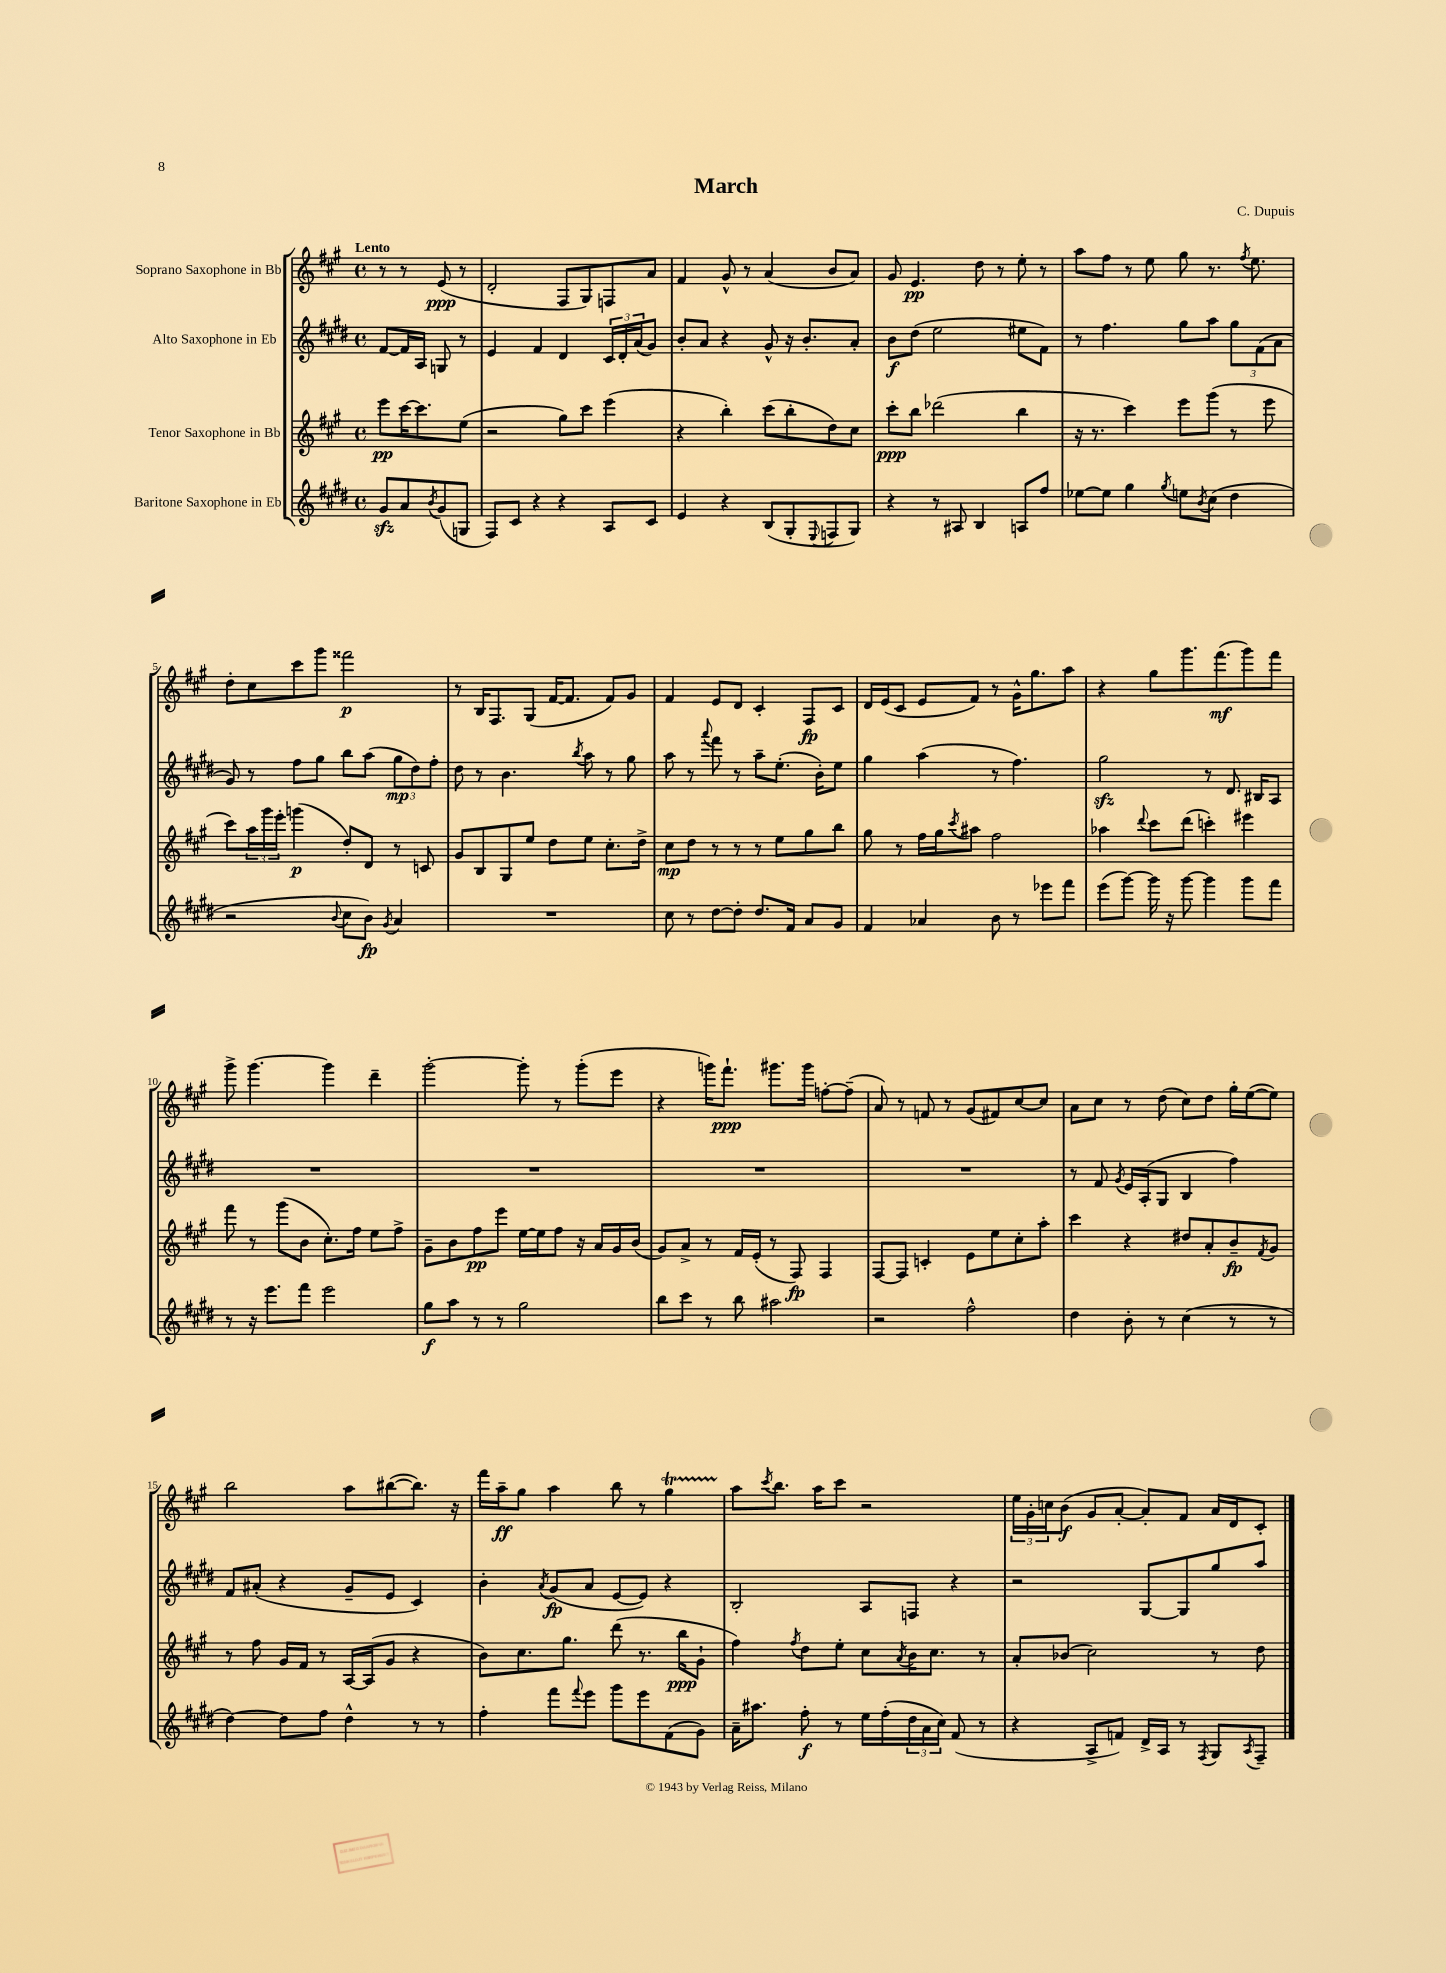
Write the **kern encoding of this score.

**kern	**kern	**kern	**kern
*staff4	*staff3	*staff2	*staff1
*clefG2	*clefG2	*clefG2	*clefG2
*k[f#c#g#d#]	*k[f#c#g#]	*k[f#c#g#d#]	*k[f#c#g#]
*M4/4	*M4/4	*M4/4	*M4/4
*met(c)	*met(c)	*met(c)	*met(c)
8g#/L	8eee\L	[8f#/L	8r
8a/	[16ccc#\K	16f#/]L	8r
.	8.ccc#\]	16A/JJ	.
8qb/	.	.	.
(8g#/	.	8G/	(8e/
8G/J	(8ee\J	8r	8r
=	=	=	=
8F#/L)	2r	4e/	2d'/
8c#/J	.	.	.
4r	.	4f#/	.
4r	8gg#\L)	4d#/	8F#/L
.	8ccc#\J	.	8G#/)
8A/L	(4eee\	24c#/LL	8F/
.	.	24d#'/	.
.	.	(24a/J	.
8c#/J	.	8g#/J)	8a/J
=	=	=	=
4e/	4r	8b'/L	4f#/
.	.	8a/J	.
4r	4bb'\)	4r	8g#^^/
.	.	.	8r
(8B/L	(8ccc#\L	8g#^^/	(4a/
8G#'/	8bb'\	16r	.
.	.	8.b'/L	.
8qqE/	.	.	.
8F/	8dd\)	.	8b/L
8G#/J)	8cc#\J	8a'/J	8a/J)
=	=	=	=
4r	8ccc#'\L	8b\L	8g#/
.	8bb\J	(8dd#\J	4.e/
8r	(2ddd-\	2ee\	.
8A#/	.	.	.
4B/	.	.	8dd\
.	.	.	8r
8A/L	4bb\	8ee#\L	8ee'\
8ff#/J	.	8f#\J)	8r
=	=	=	=
[8ee-\L	16r	8r	8aa\L
.	8.r	.	.
8ee-\]J	.	4.ff#\	8ff#\J
4gg#\	4ccc#\)	.	8r
.	.	.	8ee\
8qgg#/	.	.	.
8ee\L	8eee\L	8gg#\L	8gg#\
8qb/	.	.	.
(8cc#\J	(8ggg#\J	8aa\J	8.r
4dd#\	8r	12gg#\L	.
.	.	.	8qff#/
.	.	.	8.ee\
.	.	(12f#\	.
.	8eee\	.	.
.	.	12a\J	.
=	=	=	=
2r	8ccc#\L)	8g#/)	8dd'\L
.	24aa\L	8r	8cc#\
.	24ggg#\	.	.
.	24eee'\JJ	.	.
.	(4ggg\	8ff#\L	8ccc#\
.	.	8gg#\J	8ggg#\J
8qqb/	.	.	.
8cc#\L	8dd'/L)	8bb\L	2fff##\
8b\J)	8d/J	(8aa\J	.
8qg#/	.	.	.
4a/	8r	12gg#\L	.
.	.	12dd#\)	.
.	8c/	.	.
.	.	12ff#'\J	.
=	=	=	=
1r	8g#/L	8dd#\	8r
.	8B/	8r	16B/LK
.	.	.	8.F#/
.	8G#/	4.b\	.
.	8ee/J	.	(8G#/J
.	8dd\L	.	[16f#/LK
.	.	.	8.f#/]J
.	.	8qbb/	.
.	8ee\J	8aa\	.
.	8.cc#'\L	8r	8f#/L)
.	.	8gg#\	8g#/J
.	16dd^\Jk	.	.
=	=	=	=
8cc#\	8cc#\L	8aa\	4f#/
8r	8dd\J	8r	.
.	.	8qqaaa/	.
[8dd#\L	8r	8fff#\	8e/L
8dd#'\]J	8r	8r	8d/J
8.dd#/L	8r	8aa~\L	4c#'/
.	8ee\L	(8.ee'\J	.
16f#/Jk	.	.	.
8a/L	8gg#\	.	8F#/L
.	.	16b'\LK)	.
8g#/J	8bb\J	8ee\J	8c#/J
=	=	=	=
4f#/	8gg#\	4gg#\	16d/LL
.	.	.	(16e/J
.	8r	.	8c#/J
4a-/	16ff#\LL	(4aa\	8e/L
.	16gg#\J	.	.
.	8qccc#/	.	.
.	8aa#\J	.	8f#/J)
8b\	2ff#\	8r	8r
8r	.	4.ff#\)	16g#^^\LK
.	.	.	8.gg#\
8eee-\L	.	.	.
8fff#\J	.	.	8aa\J
=	=	=	=
(8eee\L	4aa-\	2gg#\	4r
[8ggg#\J)	.	.	.
.	8qqddd/	.	.
16ggg#\]	8ccc#\L	.	8gg#\L
16r	.	.	.
[8ggg#\	(8ddd\J	.	8.ggg#\
4ggg#\]	4ccc'\)	8r	.
.	.	.	(8.fff#\
.	.	8.d#/	.
8ggg#\L	4eee#\	.	8ggg#\)
.	.	16B#/LK	.
8fff#\J	.	8A/J	8fff#\J
=	=	=	=
8r	8fff#\	1r	8ggg#^\
16r	8r	.	[4.ggg#\
8.eee\L	.	.	.
.	(8ggg#\L	.	.
8fff#\J	8b\J	.	.
2eee\	8.cc#'\L)	.	4ggg#\]
.	16ff#\Jk	.	.
.	8ee\L	.	4ddd~\
.	8ff#^\J	.	.
=	=	=	=
8gg#\L	8g#~\L	1r	[2ggg#'\
8aa\J	8b\	.	.
8r	8ff#\	.	.
8r	8eee\J	.	.
2gg#\	[16ee\LL	.	8ggg#'\]
.	16ee\]J	.	.
.	8ff#\J	.	8r
.	16r	.	(8ggg#'\L
.	16a/LL	.	.
.	16g#/	.	8eee\J
.	(16b/JJ	.	.
=	=	=	=
8bb\L	8g#/L)	1r	4r
8ccc#\J	8a^/J	.	.
8r	8r	.	16ggg\LK)
.	.	.	8.fff#`\J
8bb\	16f#/LL	.	.
.	(16e'/JJ	.	.
2aa#\	8r	.	8.ggg#\L
.	8F#/)	.	.
.	.	.	16ggg#\Jk
.	4F#/	.	[8ff'\L
.	.	.	(8ff~\]J
=	=	=	=
2r	[8F#/L	1r	8a/)
.	8F#/]J	.	8r
.	4c'/	.	8f/
.	.	.	8r
2ff#^^\	8e\L	.	(8g#/L
.	8ee\	.	8f#/)
.	8cc#'\	.	[8cc#/
.	8aa'\J	.	8cc#/]J
=	=	=	=
4dd#\	4ccc#\	8r	8a\L
.	.	8f#/	8cc#\J
.	.	8qg#/	.
8b'\	4r	16e/LL	8r
.	.	(16A'/J	.
8r	.	8G#/J	(8dd\
(4cc#\	8dd#/L	4B/	8cc#\L)
.	8a'/	.	8dd\J
8r	8b~/	4ff#\)	16gg#'\LL
.	.	.	([16ee\J
.	8qf#/	.	.
8r	8g#/J	.	8ee\]J)
=	=	=	=
[4dd#\)	8r	8f#/L	2bb\
.	8ff#\	(8a#'/J	.
8dd#\]L	16g#/LL	4r	.
.	16f#/JJ	.	.
8ff#\J	8r	.	.
4dd#^^\	[16A/LL	8g#~/L	8aa\L
.	(16A/]J	.	.
.	8g#/J	8e/J	([8bb#\
8r	4r	4c#/)	8.bb#\]J)
8r	.	.	.
.	.	.	16r
=	=	=	=
4ff#'\	8b\L)	4b'\	16fff#\LL
.	.	.	16aa~\J
.	8.cc#\	.	8gg#\J
.	.	8qa/	.
8fff#\L	.	(8g#/L	4aa\
.	8.gg#\J	.	.
8qqfff#/	.	.	.
8eee\J	.	8a/J	.
8ggg#\L	(8ddd\	[8e/L	8bb\
8eee\	8.r	8e/]J)	8r
(8f#\	.	4r	4gg#\
.	16bb\LK	.	.
8g#\J)	8g#`\J	.	.
=	=	=	=
16a~\LK	4ff#\)	2B'/	8aa\L
8.aa#\J	.	.	.
.	.	.	8qccc#/
.	.	.	8.bb\J
.	8qff#/	.	.
8ff#'\	8dd\L	.	.
.	.	.	16aa\LK
8r	8ee'\J	.	8ccc#\J
16ee\LL	8cc#\L	8A/L	2r
(16ff#'\	.	.	.
.	8qa/	.	.
24dd#\	16b\K	8F/J	.
24a\	.	.	.
.	8.cc#\J	.	.
24cc#\JJ)	.	.	.
(8f#/	.	4r	.
8r	8r	.	.
=	=	=	=
4r	8a'/L	2r	24ee\LL
.	.	.	24g#'\
.	.	.	24cc\J
.	(8b-/J	.	(8b\J
8A^/L	2cc#\)	.	8g#/L
8f/J)	.	.	[8a'/J
16d#^/LL	.	[8G#/L	8a'/]L)
16A/JJ	.	.	.
8r	.	8G#/]	8f#/J
8qF#/	.	.	.
8G#/L	8r	8gg#/	16a/LL
.	.	.	16d/J
8qA/	.	.	.
8F#~/J	8dd\	8aa/J	8c#'/J
==	==	==	==
*-	*-	*-	*-
